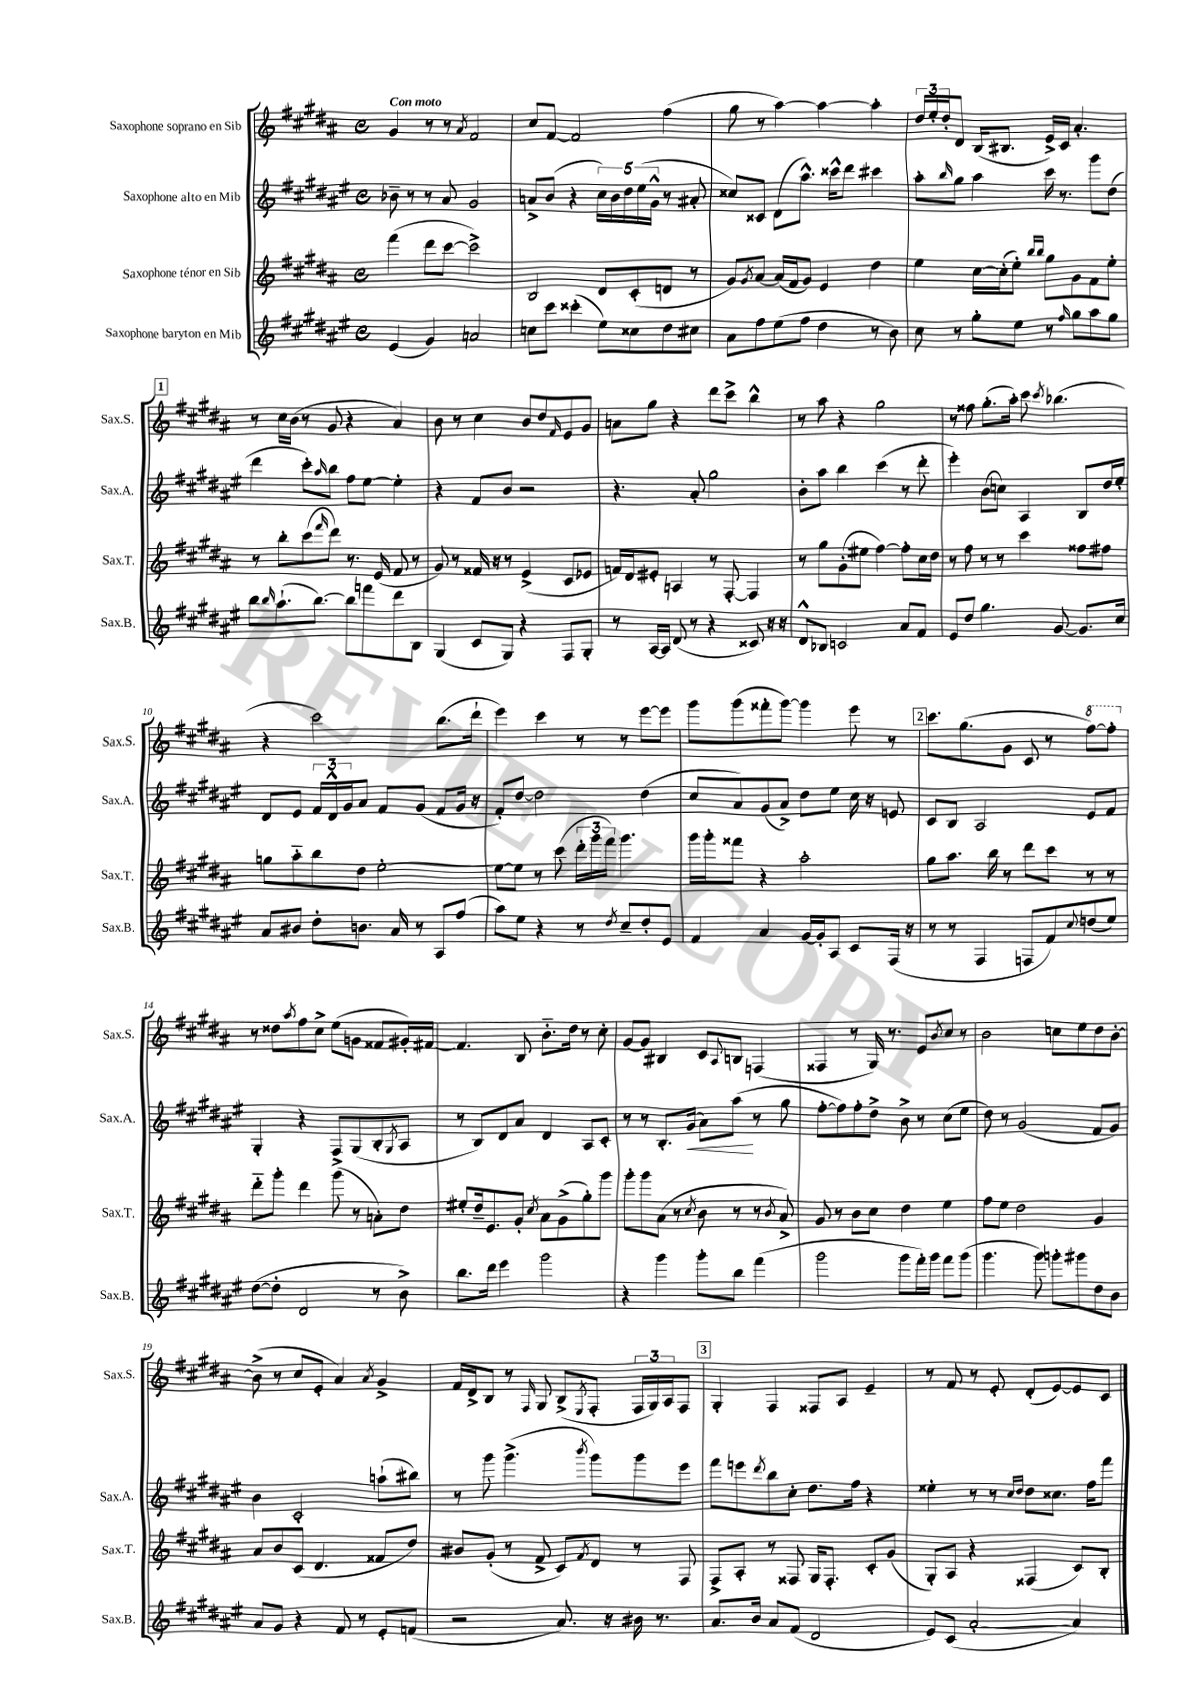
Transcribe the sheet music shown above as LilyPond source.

<<
\new StaffGroup <<
\new Staff = "s0" \with { instrumentName = "Saxophone soprano en Sib" shortInstrumentName = "Sax.S." } {
    \clef treble \key b \major \defaultTimeSignature \time 4/4 \tempo "Con moto"
    gis'4 r8 r8 \acciaccatura { ais'8 } fis'2 |
    cis''8 fis'8~ fis'2 fis''4( |
    gis''8 r8 ais''4~) ais''4~ ais''4-. |
    \tuplet 3/2 { dis''16 e''16-. dis''16-. } dis'8 b16( bis8. e'16->) cis'16 ais'4.-. |
    \mark \markup { \box "1" } r8 cis''16 b'16( r8 gis'8 r4 ais'4) |
    b'8 r8 cis''4 b'8 dis''8 \grace { fis'16 } e'8 gis'8 |
    a'8 gis''8 r4 dis'''8 cis'''8-> b''4-^ |
    r8 ais''8 r4 gis''2 |
    r8 fisis''8 gis''8.-.( ais''16-.) cis'''8 \acciaccatura { cis'''8 } bes''4.( |
    r4 cis'''2) b''8.( dis'''16-! |
    e'''4) cis'''4 r8 r8 e'''8~ e'''8 |
    gis'''8 gis'''8( fisis'''8-. gis'''8~) gis'''4 e'''8 r8 |
    \mark \markup { \box "2" } cis'''8. gis''8.( gis'8 cis'8 r8 \ottava #1 fis'''8~) fis'''8-. \ottava #0 |
    r8 disis''8 \acciaccatura { ais''8 } fis''8 cis''8-> e''8( g'8 fisis'8 gis'16-.) fis'16~ |
    fis'4. b8 b'8.-_ dis''16 r8 cis''8-. |
    gis'8~ gis'8 bis4 cis'8 \appoggiatura { ais8 } b8 f4( |
    fisis4 r8 gis16) r8. e'8 \acciaccatura { b'8 } cis''8 r8 |
    b'2 c''8 e''8 dis''8 b'8~-. |
    b'8->( r8 cis''8 e'8-. ais'4) \acciaccatura { ais'8 } gis'4-> |
    fis'16 dis'16-> b8 r8 \grace { fis16 } gis8 b8->( \acciaccatura { e8 } fis8-. \tuplet 3/2 { fis16 gis16) ais16 } fis8 |
    \mark \markup { \box "3" } gis4-. fis4 fisis8 ais8 e'4-- |
    r8 fis'8 r8 e'8-. dis'8-.( e'8~) e'8 cis'8 \bar "|." |
}
\new Staff = "s1" \with { instrumentName = "Saxophone alto en Mib" shortInstrumentName = "Sax.A." } {
    \clef treble \key fis \major \defaultTimeSignature \time 4/4
    bes'8-- r8 r8 ais'8 gis'2 |
    a'8-> b'8( r4 \tuplet 5/4 { cis''16) b'16 dis''16 eis''16( gis'16-^ } r8 ais'8-. |
    cisis''8) cisis'8 dis'8( ais''8.-^) cisis'''16-^ dis'''8 cis'''4 |
    ais''8-. \grace { b''16 } gis''8 ais''4 cis'''16 r8. gis'''8 dis''8( |
    \mark \markup { \box "1" } dis'''4 cis'''8-.) \grace { ais''16 } b''8 fis''8 eis''8~ eis''4-. |
    r4 fis'8 b'8 r2 |
    r4. ais'8-. gis''2 |
    b'8-. ais''8 b''4 cis'''4( r8 dis'''8-. |
    eis'''4-.) b'8( c''8) ais4 b8 dis''16 eis''16-. |
    dis'8 eis'8 \tuplet 3/2 { fis'16 dis'16-^ gis'16 } ais'8 fis'8 gis'8( fis'8 gis'16 r16 |
    fis'8-.) dis''8~ dis''2 dis''4( |
    cis''8 ais'8) gis'8( ais'8->) dis''8 eis''8 cis''16 r16 e'8 |
    \mark \markup { \box "2" } cis'8 b8 ais2 eis'8 fis'8 |
    gis4-. r4 fis8-> gis8( b8-. \acciaccatura { gis8 } ais8 |
    r8 b8) dis'8 ais'8 dis'4 ais8 cis'8-. |
    r8 r8 b8.-. gis'16\<( ais'8) ais''8\!( r8 gis''8 |
    fis''8~-. fis''8) fis''8-. dis''8-> b'8-> r8 cis''8( eis''8 |
    dis''8) r8 gis'2( fis'8 gis'8) |
    b'4 cis'2-. a''8-!( bis''8) |
    r8 gis'''8 gis'''4.->( \acciaccatura { b'''8 } gis'''8) gis'''8 eis'''8 |
    \mark \markup { \box "3" } fis'''8 e'''8 \acciaccatura { dis'''8 } b''8 cis''8-. dis''8. fis''16 r4 |
    eisis''4-. r8 r8 \grace { cis''16 dis''16 } dis''8 cisis''8. fis''16 fis'''8 \bar "|." |
}
\new Staff = "s2" \with { instrumentName = "Saxophone ténor en Sib" shortInstrumentName = "Sax.T." } {
    \clef treble \key b \major \defaultTimeSignature \time 4/4
    fis'''4( dis'''8 cis'''8~ cis'''2->) |
    b2 dis'8 cis'8-.( d'8 r8 |
    gis'8) \acciaccatura { gis'8 } ais'8~ ais'16( fis'16 gis'8) e'4 dis''4 |
    e''4 cis''16~ cis''16-.( e''8-.) \grace { b''16 b''16 } gis''8 gis'8 fis'8 e''8-. |
    \mark \markup { \box "1" } r8 b''8-. cis'''8( \grace { fis'''16 } dis'''8) r8. e'16( fis'8 r8 |
    gis'8) r8 fisis'16 r16 r8 e'4->( cis'8 ees'8 |
    f'16) dis'16 eis'8-. a4 r8 fis8~-. fis4 |
    r8 gis''8 gis'8-.( eis''8 fis''4~) fis''8-. cis''16 dis''16 |
    r8 fis''8 r8 r8 cis'''4 fisis''8 fis''8 |
    g''8 ais''8-_ b''8 dis''8 e''2~-. |
    e''8~ e''8 r8 cis'''8( \tuplet 3/2 { dis'''16-. gis'''16 fis'''16) } gis'''4. |
    gis'''16 gis'''16-. fisis'''8 r4 ais''2-. |
    \mark \markup { \box "2" } gis''8 ais''8. b''16 r8 dis'''8 cis'''8 r8 r8 |
    dis'''8-_ gis'''8-. dis'''4 gis'''8( r8 a'8-.) dis''8 |
    eis''8-. dis''16-- e'8. gis'8-. \acciaccatura { cis''8 } ais'8 gis'8->( gis''8-.) gis'''8 |
    gis'''8-. gis'''8 ais'8( r8 \acciaccatura { cis''8 } b'8 r8 r8 \acciaccatura { b'8 } ais'8->) |
    gis'8 r8 b'8 cis''8 dis''4 e''4 |
    fis''8 e''8 dis''2 gis'4 |
    ais'8 b'8 cis'8( dis'4. fisis'8 dis''8) |
    bis'8 gis'8-.( r8 fis'8-> cis'8) \acciaccatura { fis'8 } dis'8 r8 fis8 |
    \mark \markup { \box "3" } fis8-> ais8-. r8 fisis8 gis16 fisis8.-. cis'8-. gis'8( |
    gis8-.) ais8 r4 fisis4( cis'8) b8-. \bar "|." |
}
\new Staff = "s3" \with { instrumentName = "Saxophone baryton en Mib" shortInstrumentName = "Sax.B." } {
    \clef treble \key fis \major \defaultTimeSignature \time 4/4
    eis'4( gis'4) a'2 |
    c''8 cis'''8 cisis'''4-.( eis''8) cisis''8 dis''8 cis''8 |
    ais'8 fis''8 eis''8( fis''8 dis''4 r8 b'8) |
    cis''8 r8 gis''8-. eis''8 r8 \grace { fis''16 } gis''8 ais''8 gis''8 |
    \mark \markup { \box "1" } b''8 \grace { b''16 } ais''8.-!( b''8.~) b''8 f'''8 dis'''8 b8 |
    gis4( cis'8 gis8) r4 fis8 gis8-. |
    r8 ais16~ ais16 dis'8( r8 r4 cisis'8) r16 r16 |
    dis'8-^ bes8 c'2 ais'8 fis'8 |
    eis'8 dis''8 gis''4. gis'8~ gis'8. cis''16 |
    ais'8 bis'8 dis''8-. b'8. ais'16 r8 ais8 fis''8( |
    ais''8) eis''8 r4 r8 \acciaccatura { dis''8 } cis''8-- dis''8-. eis'8 |
    fis'4 ais'4 gis'16~ gis'16-. ais8 cis'8 fis16( r16 |
    \mark \markup { \box "2" } r8 r8 fis4 f8 fis'8) \appoggiatura { cis''8 } d''8( eis''8) |
    dis''8~( dis''8-. dis'2 r8 b'8->) |
    b''8. dis'''16 eis'''4 gis'''2 |
    r4 gis'''4 gis'''8-. b''8 fis'''4( |
    gis'''2 gis'''8 fis'''16-.) gis'''16 fis'''8 gis'''8( |
    gis'''4. gis'''8) g'''8-. gis'''8 dis''8 b'8 |
    ais'8 gis'8 r4 fis'8 r8 eis'8-. f'8( |
    r2 ais'8.) r16 bis'16 r8. |
    \mark \markup { \box "3" } ais'8. b'16 ais'8 fis'8( dis'2 |
    eis'8) cis'8( ais'2~-. ais'4) \bar "|." |
}
>>
>>
